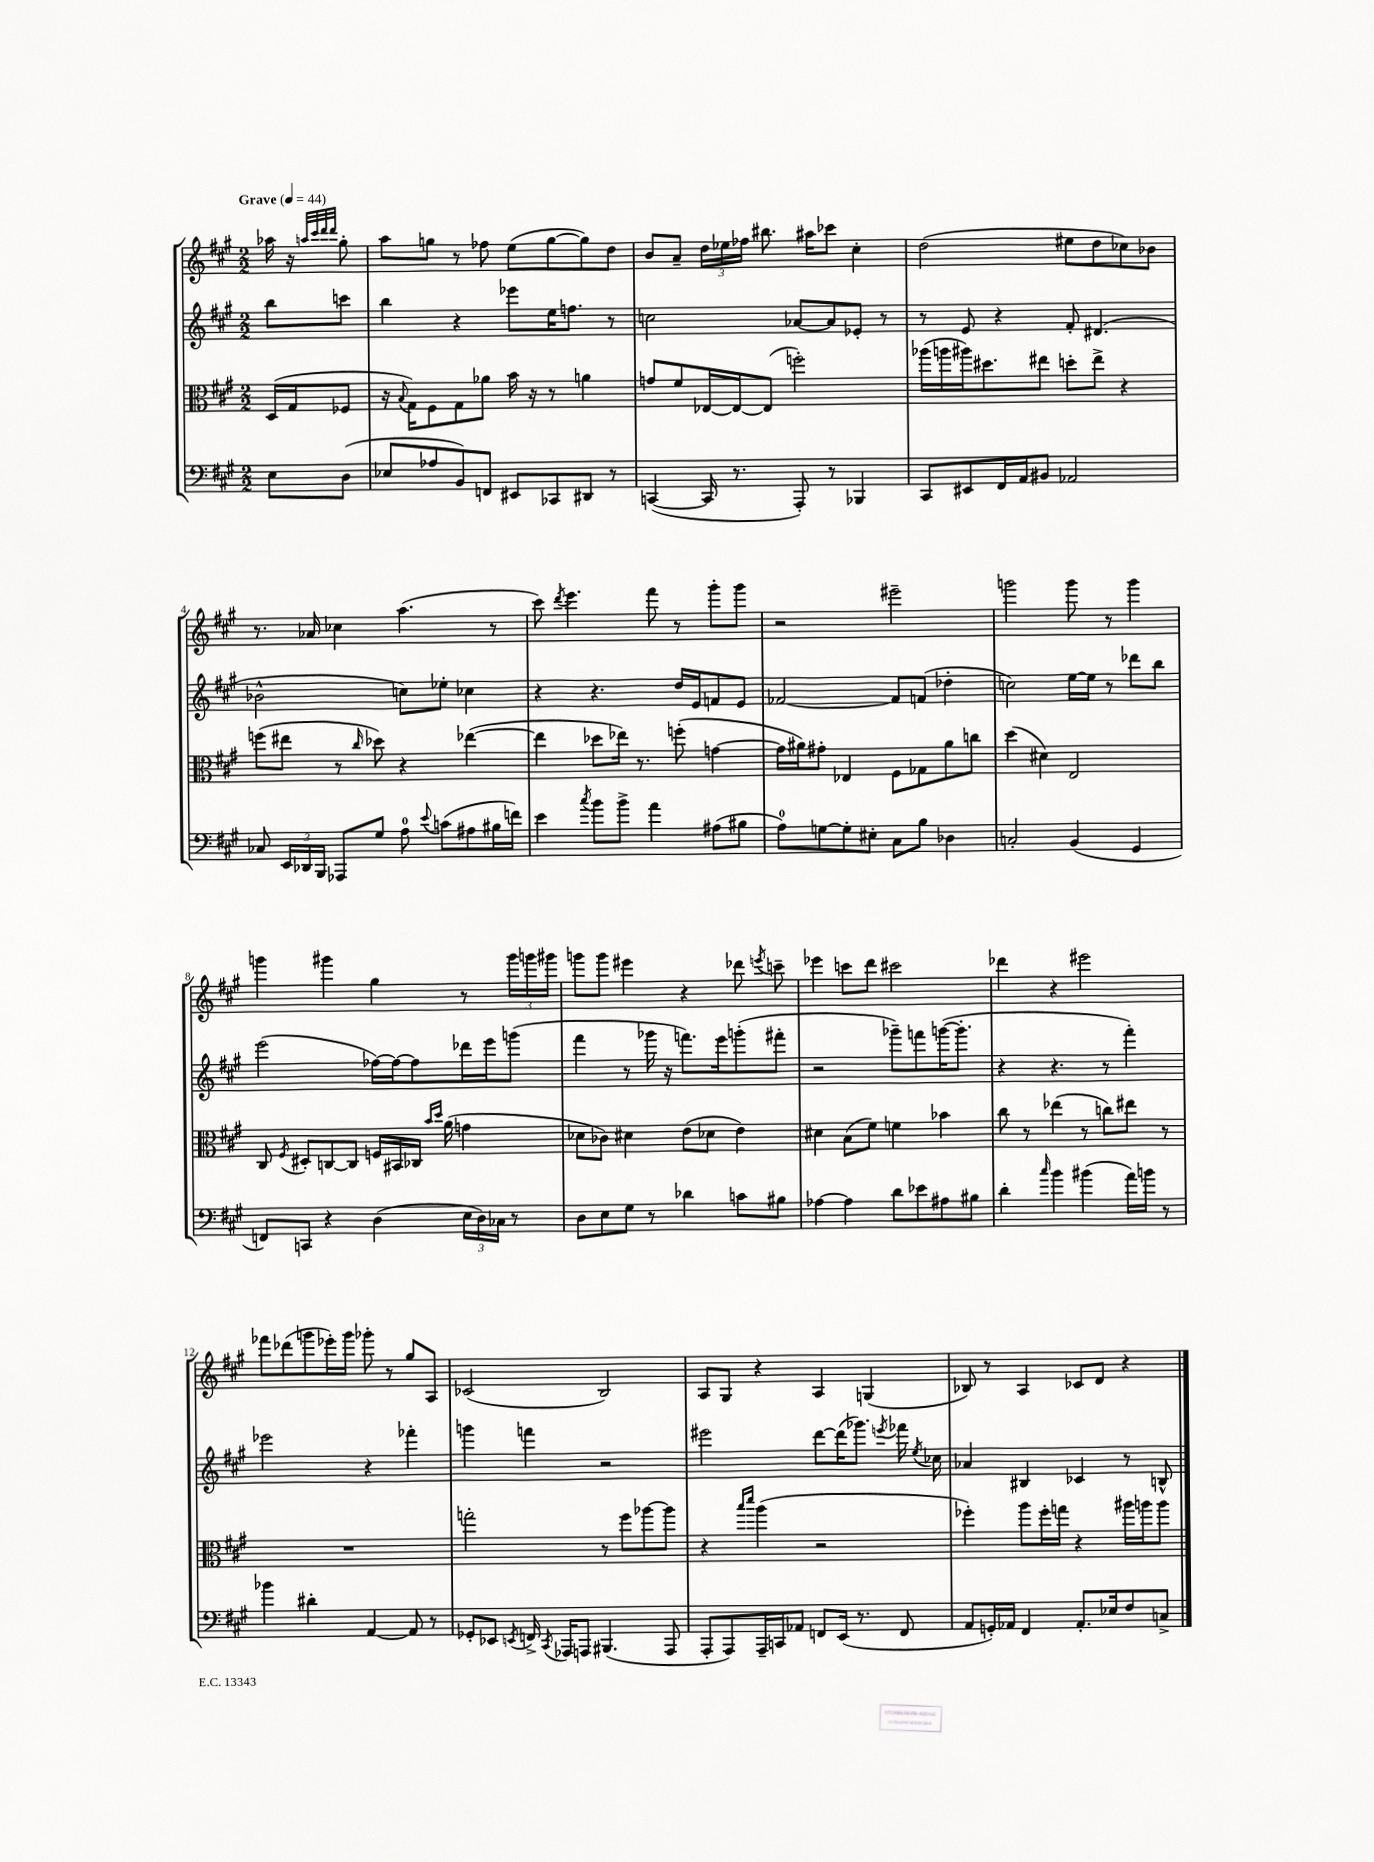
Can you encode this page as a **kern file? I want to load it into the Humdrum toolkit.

**kern	**kern	**kern	**kern
*staff4	*staff3	*staff2	*staff1
*clefF4	*clefC3	*clefG2	*clefG2
*k[f#c#g#]	*k[f#c#g#]	*k[f#c#g#]	*k[f#c#g#]
*M2/2	*M2/2	*M2/2	*M2/2
*MM44	*MM44	*MM44	*MM44
8E	(16D	8bb	16aa-
.	16G#	.	16r
.	.	.	32qqaa
.	.	.	32qqccc#
.	.	.	32qqddd
.	.	.	32qqddd
(8D	8F-	8ccc	8gg#'
=	=	=	=
8E-	16r	4bb	8aa
.	8qqB	.	.
.	16G#)	.	.
8A-	8F#	.	8gg
8BB)	8G#	4r	8r
8FF	8a-	.	8ff-
8EE#	16b	8eee-	(8ee
.	16r	.	.
8CC-	8r	16ee	[8gg
.	.	8.ff	.
8DD#	4a	.	8gg])
8r	.	8r	8dd
=	=	=	=
([4CC	8g	2cc	8b
.	8f#	.	8a~
16CC]	[16E-	.	24dd
.	.	.	24ee-
8.r	16E-_	.	.
.	.	.	24ff-
.	(8E-]	.	8.bb#
8AAA')	2ff')	[8a-	.
.	.	.	16aa#
8r	.	8a-]	8ccc-
4BBB-	.	8e-'	4cc#'
.	.	8r	.
=	=	=	=
8CC#	(16aa-	8r	(2dd
.	16aa	.	.
8EE#	16aa#)	8e	.
.	8.dd#	.	.
16FF#	.	4r	.
16AA	.	.	.
8BB#	8ee#	.	.
2AA-	8dd'	8f#'	8ee#
.	8ee#^	(4.d#	8dd
.	4r	.	8cc-)
.	.	.	8b-
=	=	=	=
8C-	(8ff	2b-^^	8.r
24EE	8ee#	.	.
24DD-	.	.	.
.	.	.	16a-
24BBB	.	.	.
8AAA-	8r	.	4cc-
.	16qqcc#	.	.
8G#	8dd-)	.	.
8A	4r	8cc)	(4.aa
8qqe	.	.	.
(8c	.	8ee-'	.
8A#	([4ee-	4cc-	.
16B#	.	.	8r
16f)	.	.	.
=	=	=	=
4e	4ee-]	4r	8ccc#)
.	.	.	8qddd
.	.	.	4.eee
8qcc#	.	.	.
8b	8dd-	4.r	.
8b^	16ee-)	.	.
.	8.r	.	.
4a	.	.	8fff#
.	(8ff'	16dd	8r
.	.	16e	.
(8A#	[4g	8f	8ggg#'
8B#	.	8e	8ggg#
=	=	=	=
8A)	16g]	[2f-	2r
.	16a#)	.	.
[8G	8g#'	.	.
8G']	4E-	.	.
8E#'	.	.	.
8C#	8F#	8f-]	2eee#~
8B	8G-	(8f	.
4D-	8a#	4dd-'	.
.	8cc	.	.
=	=	=	=
2C'	(4dd	2cc)	2ggg
.	4d#)	.	.
(4BB	2E	[16ee	8ggg
.	.	16ee]	.
.	.	8r	8r
4GG#	.	8ddd-	4ggg
.	.	8bb	.
=	=	=	=
8FF)	8C#	(2eee	4ggg
.	8qF#	.	.
8CC	8D#'	.	.
4r	[8C	.	4ggg#
.	8C]	.	.
(4D	16F	[16ff-)	4gg#
.	16BB#	16ff-_	.
.	16C-	8ff-]	.
.	16qqb	.	.
.	16qqdd	.	.
.	(16a	.	.
24E	4g	16ddd-	8r
24D)	.	.	.
.	.	16eee	.
24C-	.	.	.
8r	.	(8ggg	24ggg#
.	.	.	24ggg
.	.	.	24ggg#
=	=	=	=
8D	8d-	4fff#	8ggg
8E	8c-)	.	8ggg
8G#	4d#	8r	4eee#
8r	.	16ggg-	.
.	.	16r	.
4d-	(8e	8.fff)	4r
.	8d-	.	.
.	.	16eee	.
8c	4e)	(8ggg'	8ddd-
.	.	.	8qeee
8B#	.	8fff#'	8ccc~
=	=	=	=
[4A-	4d#	2r	4eee-
4A-]	(8B	.	8ccc
.	8f#)	.	8ddd
8d	4f	8ggg-~)	2ccc#
8e-	.	8fff	.
8A#	4b-	([16ggg	.
.	.	8.ggg']	.
8B#	.	.	.
=	=	=	=
4d'	8cc#	4r	4ddd-
.	8r	.	.
16qqcc#	.	.	.
4b	(4ee-	4.r	4r
(4b#	8r	.	2eee#
.	8cc)	8r	.
16a)	8ee#	4fff#')	.
16b	.	.	.
8r	8r	.	.
=	=	=	=
4b-	1r	2eee-	8fff-
.	.	.	(8ddd-
4d#'	.	.	8ggg
.	.	.	16eee-')
.	.	.	16ggg
[4AA	.	4r	8ggg-'
.	.	.	8r
8AA]	.	4fff-'	8gg#
8r	.	.	8A
=	=	=	=
8GG-'	2gg'	4ggg	(2c-
8EE-	.	.	.
8qEE	.	.	.
16FF^	.	4fff	.
8qCC#	.	.	.
16AAA-	.	.	.
8AAA	.	.	.
(4.BBB#	8r	2r	2B)
.	8ff#	.	.
.	[8aa-	.	.
8AAA	8aa-]	.	.
=	=	=	=
8AAA'	4r	2eee#	8A
8AAA)	.	.	8G#
.	16qqbb	.	.
.	16qqddd	.	.
16AAA~	(4aa	.	4r
16CC	.	.	.
8AA-	.	.	.
8FF	2r	[8ddd	4A
(16EE	.	(16ddd]	.
8.r	.	8.ggg-)	.
.	.	.	(4G
.	.	8qeee	.
8FF	.	16fff-	.
.	.	8qee	.
.	.	16cc-	.
=	=	=	=
8AA	4ff-')	4a-	8B-)
16GG')	.	.	8r
16AA-	.	.	.
4FF#	8aa	4B#	4A
.	16ff-'	.	.
.	16gg	.	.
8.AA-'	4r	4c-	8c-
.	.	.	8d
16E-	.	.	.
8F#	16aa#	8r	4r
.	16aa	.	.
8C^	8aa	8B^^	.
==	==	==	==
*-	*-	*-	*-
